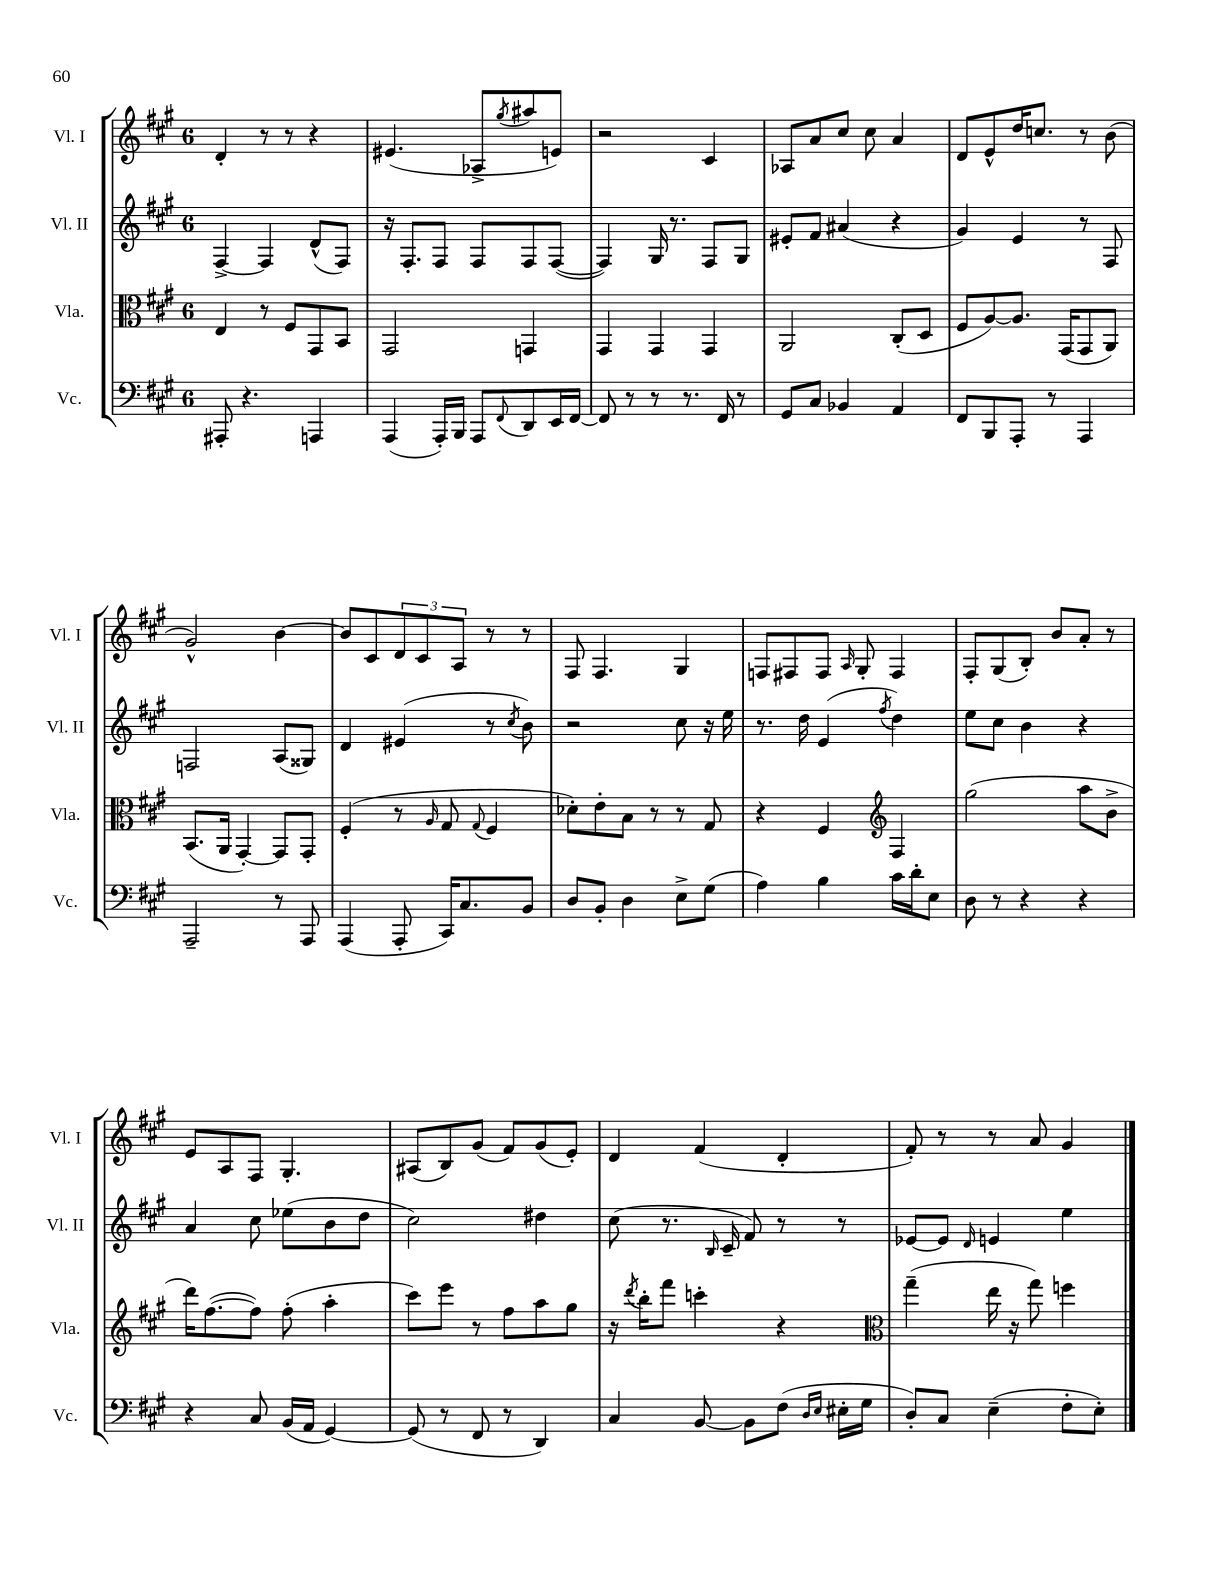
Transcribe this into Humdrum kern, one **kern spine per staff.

**kern	**kern	**kern	**kern
*staff4	*staff3	*staff2	*staff1
*clefF4	*clefC3	*clefG2	*clefG2
*k[f#c#g#]	*k[f#c#g#]	*k[f#c#g#]	*k[f#c#g#]
*M6/8	*M6/8	*M6/8	*M6/8
8AAA#'/	4E/	[4F#^/	4d'/
4.r	.	.	.
.	8r	4F#/]	8r
.	8F#/L	.	8r
4AAA/	8GG#/	(8d^^/L	4r
.	8BB/J	8F#/J)	.
=	=	=	=
(4AAA/	2GG#/	16r	(4.e#/
.	.	8.F#'/L	.
16AAA'/LL)	.	8F#/J	.
16BBB/JJ	.	.	.
8AAA/L	.	8F#/L	8A-^/L
8qqFF#/	.	.	8qgg#/
8DD/	4GG/	8F#/	8aa#/
16EE/L	.	([8F#/J	8e/J)
[16FF#/JJ	.	.	.
=	=	=	=
8FF#/]	4GG#/	4F#/])	2r
8r	.	.	.
8r	4GG#/	16G#/	.
.	.	8.r	.
8.r	.	.	.
.	4GG#/	8F#/L	4c#/
16FF#/	.	.	.
8r	.	8G#/J	.
=	=	=	=
8GG#/L	2AA/	8e#'/L	8A-/L
8C#/J	.	8f#/J	8a/
4BB-/	.	(4a#/	8cc#/J
.	.	.	8cc#\
4AA/	(8C#'/L	4r	4a/
.	8D/J	.	.
=	=	=	=
8FF#/L	8F#/L	4g#/)	8d/L
8BBB/	[8A/)	.	8e^^/
8AAA'/J	8.A/]J	4e/	16dd/K
.	.	.	8.cc/J
8r	.	.	.
.	(16GG#/LK	.	.
4AAA/	8GG#/	8r	8r
.	8AA/J)	8F#/	(8b\
=	=	=	=
2AAA~/	(8.BB/L	2F/	2g#^^/)
.	16AA/Jk	.	.
.	[4GG#'/)	.	.
8r	8GG#/]L	(8A/L	[4b\
8AAA/	8GG#'/J	8G##/J)	.
=	=	=	=
(4AAA/	(4F#'/	4d/	8b/]L
.	.	.	8c#/
8AAA'/	8r	(4e#/	12d/
.	.	.	12c#/
.	16qqA/	.	.
16CC#/LK)	8G#/	.	.
.	.	.	12A/J
8.C#/	.	.	.
.	8qqG#/	.	.
.	4F#/	8r	8r
.	.	8qcc#/	.
8BB/J	.	8b\)	8r
=	=	=	=
8D/L	8d-'\L)	2r	8F#/
8BB'/J	8e'\	.	4.F#/
4D\	8B\J	.	.
.	8r	.	.
8E^\L	8r	8cc#\	4G#/
(8G#\J	8G#/	16r	.
.	.	16ee\	.
=	=	=	=
4A\)	4r	8.r	8F/L
.	.	.	8F#/
.	.	16dd\	.
4B\	4F#/	(4e/	8F#/J
.	.	.	16qqA/
.	.	.	8G#'/
*	*clefG2	*	*
.	.	8qff#/	.
16c#\LL	4F#/	4dd\)	4F#/
16d'\J	.	.	.
8E\J	.	.	.
=	=	=	=
8D\	(2gg#\	8ee\L	8F#'/L
8r	.	8cc#\J	(8G#/
4r	.	4b\	8B'/J)
.	.	.	8b/L
4r	8aa\L	4r	8a'/J
.	8b^\J	.	8r
=	=	=	=
4r	16ddd\LK)	4a/	8e/L
.	([8.ff#\	.	.
.	.	.	8A/
8C#/	8ff#\]J)	8cc#\	8F#/J
(16BB/LL	(8ff#'\	(8ee-\L	4.G#'/
16AA/JJ	.	.	.
[4GG#/)	4aa'\	8b\	.
.	.	8dd\J	.
=	=	=	=
(8GG#/]	8ccc#\L)	2cc#\)	(8A#/L
8r	8eee\J	.	8B/)
8FF#/	8r	.	(8g#/J
8r	8ff#\L	.	8f#/L)
4DD/)	8aa\	4dd#\	(8g#/
.	8gg#\J	.	8e'/J)
=	=	=	=
4C#/	16r	(8cc#\	4d/
.	8qddd/	.	.
.	16bb'\LK	.	.
.	8fff#\J	8.r	.
[8BB/	4ccc'\	.	(4f#/
.	.	16qqB/	.
.	.	16c#~/	.
8BB\]L	.	8f#/)	.
(8F#\J	4r	8r	4d'/
16qqD/LL	.	.	.
16qqE/JJ	.	.	.
16E#'\LL	.	8r	.
16G#\JJ	.	.	.
=	=	=	=
*	*clefC3	*	*
8D'/L)	(4gg#~\	[8e-/L	8f#'/)
8C#/J	.	8e-/]J	8r
.	.	16qqd/	.
(4E~\	16ee\	4e/	8r
.	16r	.	.
.	8gg#\)	.	8a/
8F#'\L	4ff\	4ee\	4g#/
8E'\J)	.	.	.
==	==	==	==
*-	*-	*-	*-
